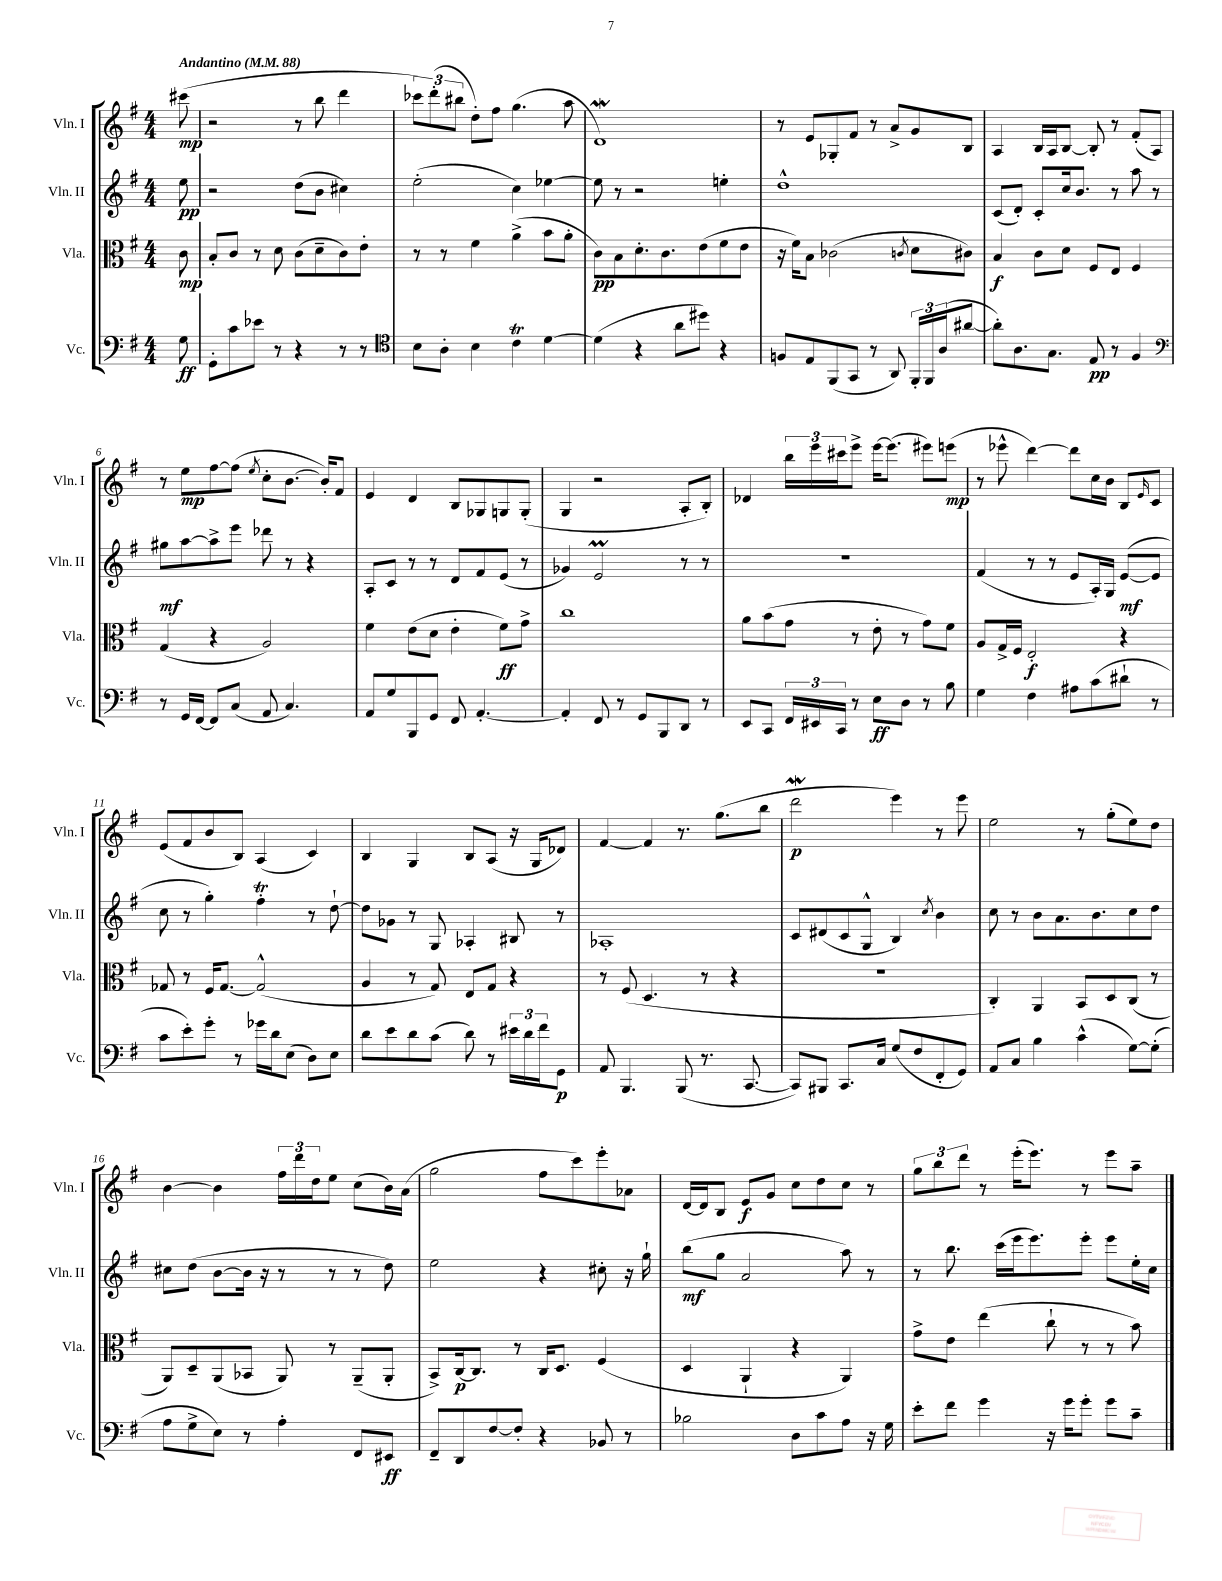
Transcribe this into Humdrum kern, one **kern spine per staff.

**kern	**kern	**kern	**kern
*staff4	*staff3	*staff2	*staff1
*clefF4	*clefC3	*clefG2	*clefG2
*k[f#]	*k[f#]	*k[f#]	*k[f#]
*M4/4	*M4/4	*M4/4	*M4/4
*MM88	*MM88	*MM88	*MM88
8G	8c	8ee	(8ccc#
=	=	=	=
8GG'	8B'	2r	2r
8c	8c	.	.
8e-	8r	.	.
8r	8d	.	.
4r	(8c	(8dd	8r
.	8d~	8b	8bb
8r	8c)	4cc#)	4ddd
8r	8e'	.	.
=	=	=	=
*clefC4	*	*	*
8B	8r	(2ee'	12ccc-)
.	.	.	(12ddd'
8A'	8r	.	.
.	.	.	12bb#
4B	4f#	.	8dd')
.	.	.	8ff#
4c	(4a^	4cc)	(4.gg
[4d	8b	[4ee-	.
.	8a'	.	8aa
=	=	=	=
(4d]	8c)	8ee-]	1d)
.	8B	8r	.
4r	8.d'	2r	.
.	8.c	.	.
8a	.	.	.
8dd#)	(8e	.	.
4r	8f#	4ee'	.
.	8e	.	.
=	=	=	=
8F	16r	1dd^^	8r
.	16f#)	.	.
8E	8B	.	8e
(8FF#	(2c-	.	8G-'
8GG	.	.	8f#
8r	.	.	8r
8AA)	.	.	8a^
.	8qc	.	.
24FF#'	8d	.	8g
24FF#	.	.	.
(24A	.	.	.
[8a#	8c#)	.	8B
=	=	=	=
8a#'])	4B	(8c	4A
8.A	.	8d')	.
.	8c	8c'	16B
8.G	.	.	16A
.	8d	16cc	[8B
.	.	8.b	.
8E	8F#	.	8B']
8r	8E	8r	8r
4F#	4F#	8aa	(8f#'
.	.	8r	8A)
=	=	=	=
*clefF4	*	*	*
8r	(4G	8gg#	8r
16GG	.	[8aa	8ee
[16FF#	.	.	.
8FF#]	4r	8aa^]	[8ff#
(8C	.	8eee	(8ff#]
.	.	.	8qee
8AA	2A)	8ddd-	8cc'
4.C)	.	8r	[8.b
.	.	4r	.
.	.	.	16b'])
.	.	.	8f#
=	=	=	=
8AA	4f#	8A'	4e
8G	.	8c	.
8BBB	(8e	8r	4d
8GG	8d	8r	.
8FF#	4e'	8d	8B
[4.AA'	.	8f#	8G-
.	8f#)	(8e	8G
.	8g^	8r	(8G'
=	=	=	=
4AA']	1cc	4g-)	4G
8FF#	.	2e	2r
8r	.	.	.
8GG	.	.	.
8BBB	.	.	.
8DD	.	8r	8A'
8r	.	8r	8B')
=	=	=	=
8EE	8a	1r	4d-
8CC	(8b	.	.
24FF#	8g	.	24bb
24EE#	.	.	24eee
24CC	.	.	24ccc#
8r	8r	.	8eee^
8E	8e'	.	[16eee
.	.	.	(8.eee]
8D	8r	.	.
8r	8g)	.	8eee#)
8B	8f#	.	(8eee
=	=	=	=
4G	8A	(4f#	8r
.	16G^	.	8eee-^^
.	16F#	.	.
4F#	2E'	8r	[4ddd)
.	.	8r	.
8A#	.	8e	8ddd]
(8c	.	16A')	16cc
.	.	16G	16b
8d#`	4r	([8e	8B
.	.	.	16qqe
8r	.	8e]	8c
=	=	=	=
8c	8G-	8cc	(8e
8e')	8r	8r	8f#
8g'	16F#	4gg')	8b
.	[8.G-	.	.
8r	.	.	8B)
16g-	(2G-^^]	4ff#'	(4A
16d	.	.	.
(8E	.	.	.
8D)	.	8r	4c)
8E	.	[8dd`	.
=	=	=	=
8d	4A	8dd]	4B
8e	.	8g-	.
8d	8r	8r	4G
(8c	8G)	8G	.
8d)	8E	4A-'	8B
8r	8G	.	(8A
24e#	4r	8B#	16r
24d	.	.	.
.	.	.	16G
24f#	.	.	.
8GG	.	8r	8d-)
=	=	=	=
8AA	8r	1A-'	[4f#
4.BBB	(8F#	.	.
.	4.D	.	4f#]
(8BBB	.	.	8.r
8.r	8r	.	.
.	.	.	(8.gg
.	4r	.	.
[8.CC	.	.	.
.	.	.	8bb
=	=	=	=
8CC])	1r	8c	2ddd
8BBB#	.	(8d#	.
8.CC	.	8c	.
.	.	8G^^	.
16C	.	.	.
(8G	.	4B)	4eee)
8F#	.	.	.
.	.	8qcc	.
8FF#'	.	4b	8r
8GG)	.	.	8eee
=	=	=	=
8AA	4C')	8cc	2ee
8C	.	8r	.
4B	4AA	8b	.
.	.	8.a	.
(4c^^	8BB	.	8r
.	.	8.b	.
.	8D	.	(8gg'
[8G)	(8C	8cc	8ee)
(8G']	8r	8dd	8dd
=	=	=	=
8A	8AA)	8cc#	[4b
8G^	8D~	(8dd	.
8E)	(8AA	[8b	4b]
8r	8BB-	16b]	.
.	.	16r	.
4A'	8AA)	8r	24ff#
.	.	.	24ddd
.	.	.	24dd
.	8r	8r	8ee
8FF#	(8AA~	8r	(8cc
8EE#	8AA'	8dd)	16b)
.	.	.	(16a
=	=	=	=
8FF#~	8BB^)	2ee	2gg
8DD	[16C	.	.
.	8.C]	.	.
[8F#	.	.	.
8F#']	8r	.	.
4r	16C	4r	8ff#
.	8.D	.	.
.	.	.	8ccc)
8BB-	(4F#	8cc#'	8eee'
8r	.	16r	8a-
.	.	16gg`	.
=	=	=	=
2B-	4D	(8bb	[16d
.	.	.	16d]
.	.	8gg	8B
.	4AA`	2a	8e
.	.	.	8g
8D	4r	.	8cc
8c	.	.	8dd
8A	4AA)	8aa)	8cc
16r	.	8r	8r
16G	.	.	.
=	=	=	=
8e'	8g^	8r	12gg
.	.	.	12bb
8f#	8e	8.bb	.
.	.	.	12ddd
4g	(4ee	.	8r
.	.	(16ccc	.
.	.	16eee	(16eee'
.	.	8.eee)	8.eee)
16r	8cc`	.	.
16g	.	.	.
8g'	8r	8eee'	8r
8g	8r	8eee	8eee
8c~	8b)	16ee'	8aa~
.	.	16cc	.
==	==	==	==
*-	*-	*-	*-
